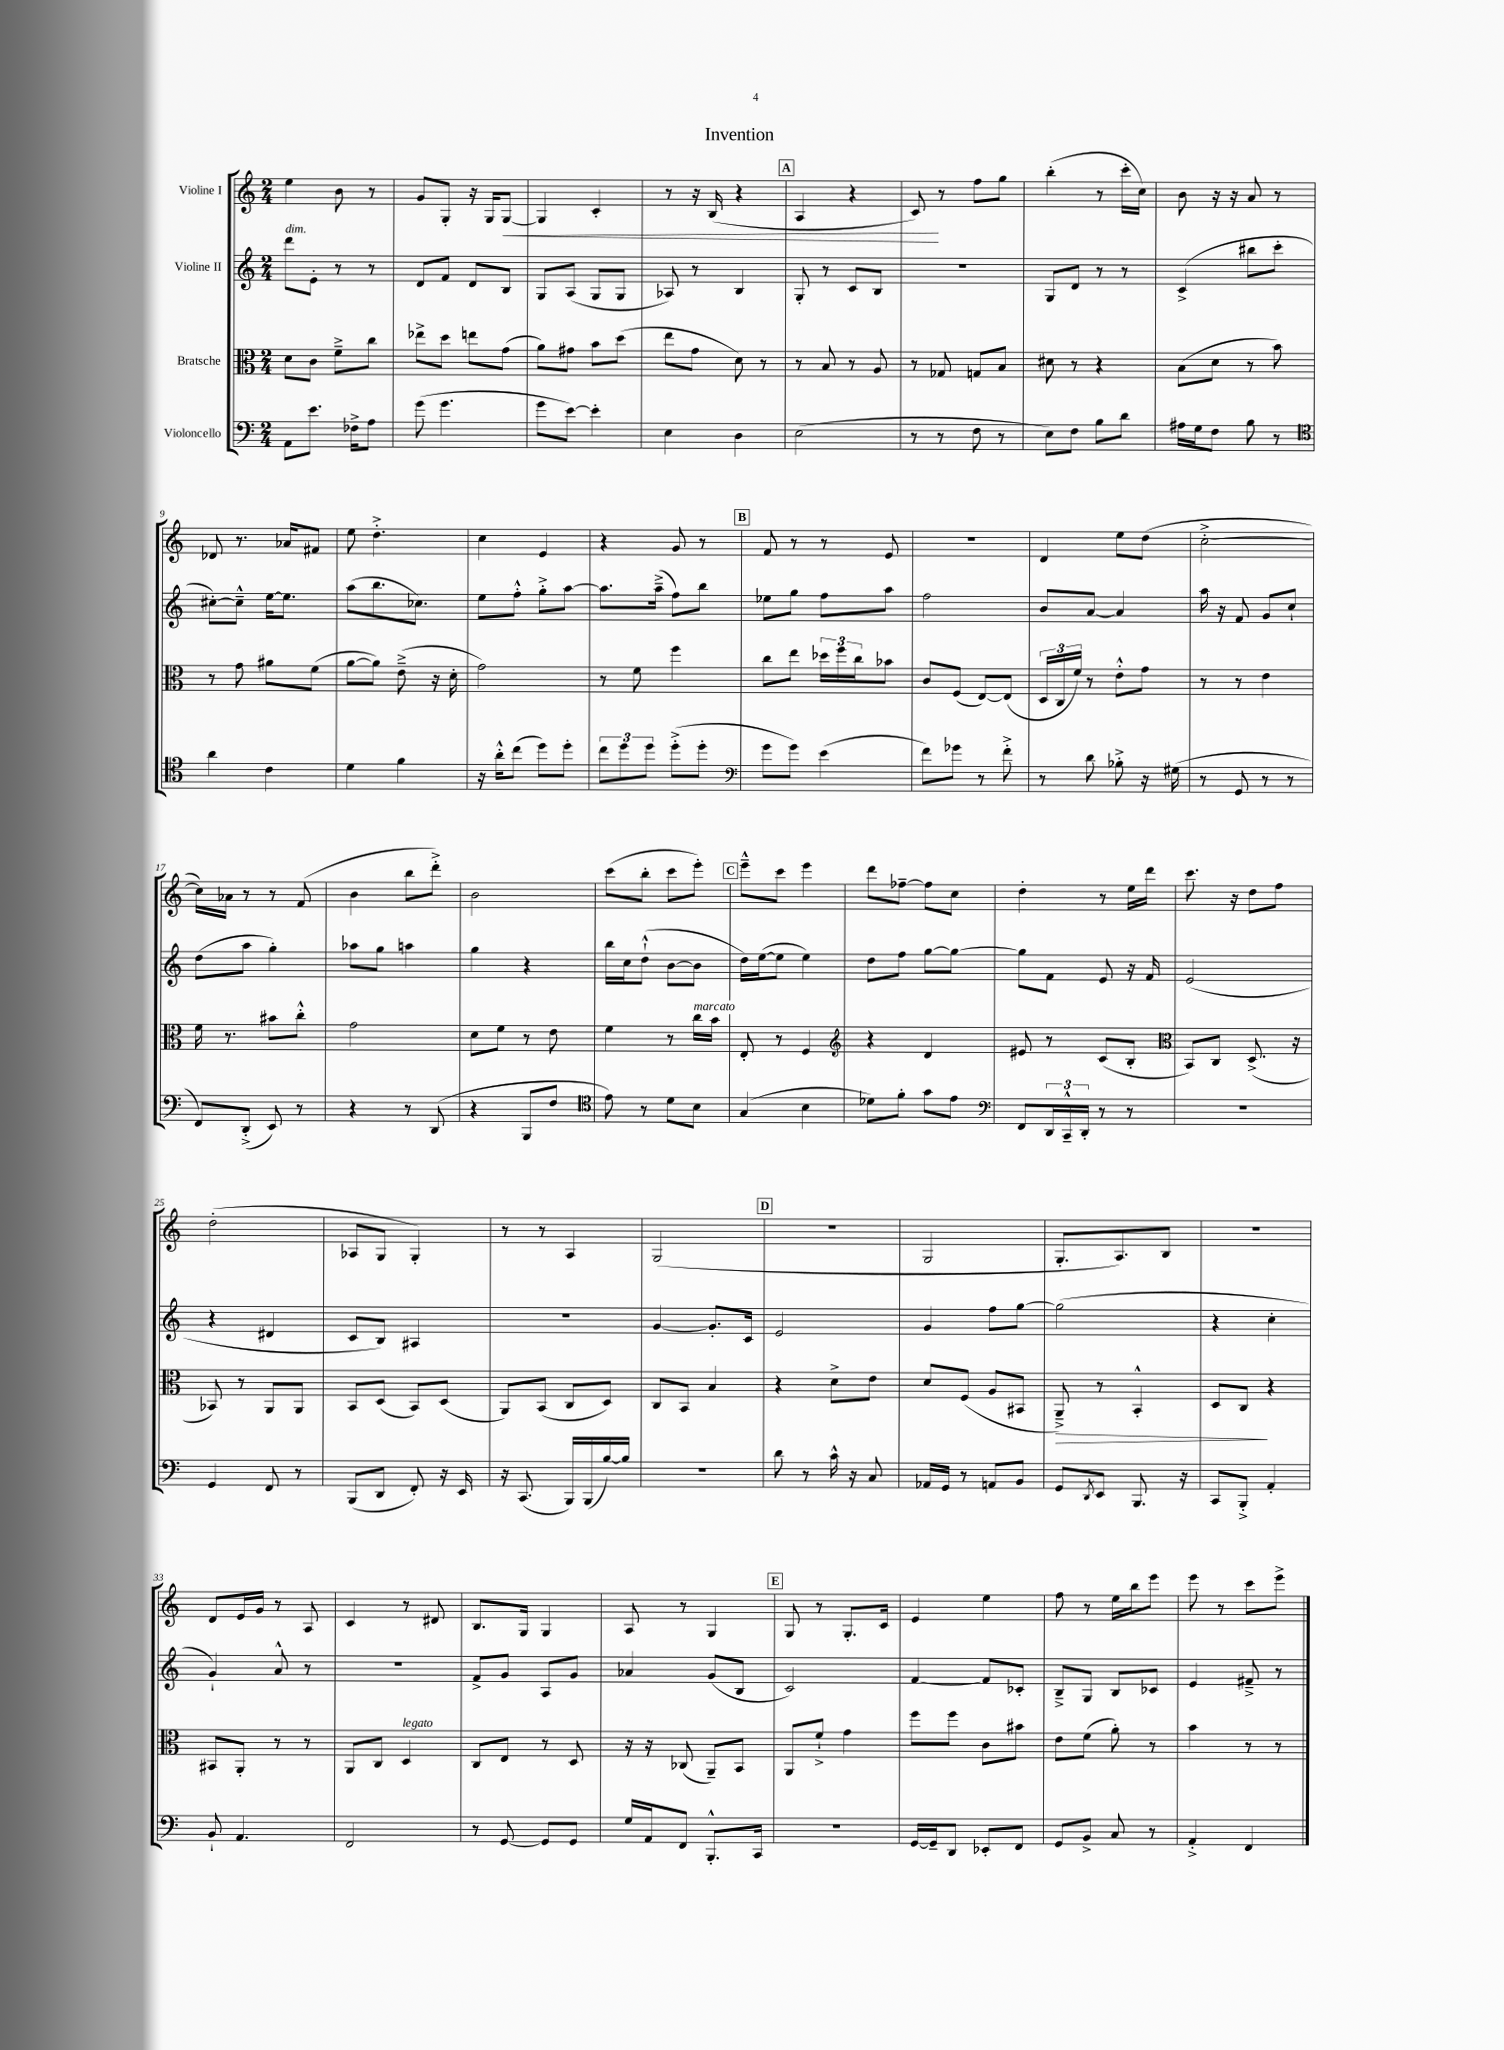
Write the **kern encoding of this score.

**kern	**kern	**dynam	**kern	**kern	**dynam
*part4	*part3	*part3	*part2	*part1	*part1
*staff4	*staff3	*staff3	*staff2	*staff1	*staff1
*I"Violoncello	*I"Bratsche	*	*I"Violine II	*I"Violine I	*
*clefF4	*clefC3	*	*clefG2	*clefG2	*
*k[]	*k[]	*	*k[]	*k[]	*
*M2/4	*M2/4	*	*M2/4	*M2/4	*
=1	=1	=1	=1	=1	=1
!	!	!	!LO:TX:a:i:t=dim.	!	!
8AA\L	8d\L	.	8ddd\L	4ee\	.
8.e\J	8c\J	.	8e'\J	.	.
.	8f~^\L	.	8r	8b\	.
16F-X^\KL	.	.	.	.	.
8A\J	8cc\J	.	8r	8r	.
=2	=2	=2	=2	=2	=2
(8g\	8ee-X^\L	.	8d/L	8g/L	.
4.g\	8dd\J	.	8f/J	8G'/J	.
.	8een\L	.	8d/L	16r	.
.	.	.	.	16G/KL	.
!	!	!	!	!	!LO:HP:b
.	(8g\J	.	8B/J	[8G/J	<
=3	=3	=3	=3	=3	=3
8g\L	8a\L)	.	8G/L	4G/]	.
[8e\J)	8g#X\J	.	(8A/J	.	.
4e'\]	8b\L	.	8G/L	4c'/	.
.	(8dd\J	.	8G/J	.	.
=4	=4	=4	=4	=4	=4
4E\	8ee\L	.	8A-X/)	8r	.
.	8g\J	.	8r	16r	.
.	.	.	.	(16B/	.
4D\	8d\)	.	4B/	4r	.
.	8r	.	.	.	.
!!LO:REH:place=s1:t=A
=5	=5	=5	=5	=5	=5
(2E\	8r	.	8G'/	4A/	.
.	8B/	.	8r	.	.
.	8r	.	8c/L	4r	.
.	8A/	.	8B/J	.	.
=6	=6	=6	=6	=6	=6
8r	8r	.	2r	8c/)	.
8r	8G-X/	.	.	8r	[
8F\	8Gn/L	.	.	8ff\L	.
8r	8B/J	.	.	8gg\J	.
=7	=7	=7	=7	=7	=7
8E\L)	8d#X\	.	8G/L	(4bb'\	.
8F\J	8r	.	8d/J	.	.
8B\L	4r	.	8r	8r	.
8d\J	.	.	8r	16ccc'\LL	.
.	.	.	.	16cc\JJ)	.
=8	=8	=8	=8	=8	=8
16A#X\LL	(8B\L	.	(4c^/	8b\	.
16G\J	.	.	.	.	.
8F\J	8d\J	.	.	16r	.
.	.	.	.	16r	.
8B\	8r	.	8bb#X\L	8a/	.
8r	8b\)	.	8ccc'\J	8r	.
!!LO:LB:g=z
=9	=9	=9	=9	=9	=9
*clefC4	*	*	*	*	*
4a\	8r	.	[8cc#X'\L)	8d-X/	.
.	8g\	.	8cc#~^^\J]	8.r	.
4c\	8a#X\L	.	[16ee\KL	.	.
.	.	.	8.ee\J]	16a-X/KL	.
.	(8f\J	.	.	8f#X/J	.
=10	=10	=10	=10	=10	=10
4d\	[8a\L	.	(8aa\L	8ee\	.
.	8a\J])	.	8.bb\	4.dd'^\	.
4f\	(8e~^\	.	.	.	.
.	.	.	8.cc-X\J)	.	.
.	16r	.	.	.	.
.	16d'\	.	.	.	.
=11	=11	=11	=11	=11	=11
16r	2g\)	.	8ee\L	4cc\	.
16a'^^\KL	.	.	.	.	.
(8cc\J	.	.	8ff'^^\J	.	.
8dd\L)	.	.	8gg'^\L	4e/	.
8dd'\J	.	.	[8aa\J	.	.
=12	=12	=12	=12	=12	=12
12cc\L	8r	.	8.aa\L]	4r	.
12dd\	.	.	.	.	.
.	8f\	.	.	.	.
12dd\J	.	.	.	.	.
.	.	.	(16aa~^\Jk	.	.
(8dd'^\L	4ff\	.	8ff\L)	8g/	.
8dd'\J	.	.	8bb\J	8r	.
!!LO:REH:place=s1:t=B
=13	=13	=13	=13	=13	=13
*clefF4	*	*	*	*	*
8g\L	8cc\L	.	8ee-X\L	8f/	.
8g\J)	8ee\J	.	8gg\J	8r	.
(4e\	24dd-X\LL	.	8ff\L	8r	.
.	24ff\	.	.	.	.
.	24cc\J	.	.	.	.
.	8b-X\J	.	8aa\J	8e/	.
=14	=14	=14	=14	=14	=14
8f\L)	8c/L	.	2ff\	2r	.
8g-X\J	(8F/J	.	.	.	.
8r	[8E/L)	.	.	.	.
8f'^\	(8E/J]	.	.	.	.
=15	=15	=15	=15	=15	=15
8r	24D/LL	.	8b/L	4d/	.
.	24C/	.	.	.	.
.	24f/JJ)	.	.	.	.
8d\	8r	.	[8a/J	.	.
8B-X'^\	8e'^^\L	.	4a/]	8ee\L	.
16r	8g\J	.	.	(8dd\J	.
(16G#X\	.	.	.	.	.
=16	=16	=16	=16	=16	=16
8r	8r	.	16aa\	[2cc'^\	.
.	.	.	16r	.	.
8GG/	8r	.	8f/	.	.
8r	4e\	.	8g/L	.	.
8r	.	.	8cc`/J	.	.
!!LO:LB:g=z
=17	=17	=17	=17	=17	=17
8FF/L)	16f\	.	(8dd\L	16cc\LL])	.
.	8.r	.	.	16a-X\JJ	.
(8DD'^/J	.	.	8aa\J	8r	.
8EE/)	8b#X\L	.	4gg'\)	8r	.
8r	8cc'^^\J	.	.	(8f/	.
=18	=18	=18	=18	=18	=18
4r	2g\	.	8aa-X\L	4b\	.
.	.	.	8gg\J	.	.
8r	.	.	4aan\	8bb\L	.
(8DD/	.	.	.	8ddd'^\J)	.
=19	=19	=19	=19	=19	=19
4r	8d\L	.	4gg\	2b\	.
.	8f\J	.	.	.	.
8BBB/L	8r	.	4r	.	.
8F/J	8e\	.	.	.	.
=20	=20	=20	=20	=20	=20
*clefC4	*	*	*	*	*
8e\)	4f\	.	16bb\LL	(8ccc\L	.
.	.	.	16cc\J	.	.
8r	.	.	(8dd`^^\J	8bb'\J	.
8d\L	8r	.	[8b\L	8ccc\L	.
!	!LO:TX:a:i:t=marcato	!	!	!	!
8B\J	16cc\LL	.	8b\J]	8eee'\J)	.
.	16b\JJ	.	.	.	.
!!LO:REH:place=s1:t=C
=21	=21	=21	=21	=21	=21
(4G/	8E'/	.	16dd\LL)	8eee~^^\L	.
.	.	.	([16ee\J	.	.
.	8r	.	8ee\J]	8ccc\J	.
4B\	4F/	.	4ee\)	4eee\	.
=22	=22	=22	=22	=22	=22
*	*clefG2	*	*	*	*
8d-X\L)	4r	.	8dd\L	8ddd\L	.
8f'\J	.	.	8ff\J	[8ff-X~\J	.
8g\L	4d/	.	[8gg\L	8ff-\L]	.
8e\J	.	.	8gg\J_	8cc\J	.
=23	=23	=23	=23	=23	=23
*clefF4	*	*	*	*	*
8FF/L	8e#X/	.	8gg\L]	4dd'\	.
24DD/L	8r	.	8f\J	.	.
24CC~^^/	.	.	.	.	.
24DD'/JJ	.	.	.	.	.
8r	(8c/L	.	8e/	8r	.
8r	8B'/J	.	16r	16ee\LL	.
.	.	.	16f/	16ddd\JJ	.
=24	=24	=24	=24	=24	=24
*	*clefC3	*	*	*	*
2r	8BB/L)	.	(2e/	8.ccc\	.
.	8C/J	.	.	.	.
.	.	.	.	16r	.
.	(8.D^/	.	.	8dd\L	.
.	.	.	.	8ff\J	.
.	16r	.	.	.	.
!!LO:LB:g=z
=25	=25	=25	=25	=25	=25
4GG/	8BB-X/)	.	4r	(2dd'\	.
.	8r	.	.	.	.
8FF/	8AA/L	.	4d#X/	.	.
8r	8AA/J	.	.	.	.
=26	=26	=26	=26	=26	=26
(8BBB/L	8BB/L	.	8c/L	8A-X/L	.
8DD/J	(8D/J	.	8B/J)	8G/J	.
8FF'/)	8BB/L)	.	4A#X/	4G'/)	.
16r	(8D/J	.	.	.	.
16EE/	.	.	.	.	.
=27	=27	=27	=27	=27	=27
16r	8AA/L)	.	2r	8r	.
(8.CC/	.	.	.	.	.
.	(8BB/J	.	.	8r	.
16BBB/LL)	8C/L	.	.	4A/	.
(16BBB/	.	.	.	.	.
[16B/)	8D/J)	.	.	.	.
16B/JJ]	.	.	.	.	.
=28	=28	=28	=28	=28	=28
2r	8C/L	.	[4g/	(2G/	.
.	8BB/J	.	.	.	.
.	4B/	.	8.g'/L]	.	.
.	.	.	16c/Jk	.	.
!!LO:REH:place=s1:t=D
=29	=29	=29	=29	=29	=29
8d\	4r	.	2e/	2r	.
8r	.	.	.	.	.
16c^^\	8d^\L	.	.	.	.
16r	.	.	.	.	.
8C/	8e\J	.	.	.	.
=30	=30	=30	=30	=30	=30
16AA-X/LL	8d/L	.	4g/	2G/	.
16GG/JJ	.	.	.	.	.
8r	(8F/J	.	.	.	.
8AAn/L	8A/L	.	8ff\L	.	.
8BB/J	8BB#X/J	.	[8gg\J	.	.
=31	=31	=31	=31	=31	=31
!	!	!LO:HP:b	!	!	!
8GG/L	8AA~^/)	>	(2gg\]	8.G'/L	.
8qDD/	.	.	.	.	.
8EE/J	8r	.	.	.	.
.	.	.	.	8.A/)	.
8.BBB/	4BB'^^/	.	.	.	.
.	.	.	.	8B/J	.
16r	.	.	.	.	.
=32	=32	=32	=32	=32	=32
8CC/L	8D/L	.	4r	2r	.
8BBB'^/J	8C/J	.	.	.	.
4AA'/	4r	]	4cc'\	.	.
!!LO:LB:g=z
=33	=33	=33	=33	=33	=33
8BB`/	8BB#X/L	.	4g`/)	8d/L	.
4.AA/	8AA'/J	.	.	16e/L	.
.	.	.	.	16g/JJ	.
.	8r	.	8a^^/	8r	.
.	8r	.	8r	8A/	.
=34	=34	=34	=34	=34	=34
2FF/	8AA/L	.	2r	4c/	.
.	8C/J	.	.	.	.
!	!LO:TX:a:i:t=legato	!	!	!	!
.	4D/	.	.	8r	.
.	.	.	.	8d#X/	.
=35	=35	=35	=35	=35	=35
8r	8C/L	.	8f^/L	8.B/L	.
[8GG/	8E/J	.	8g/J	.	.
.	.	.	.	16G/Jk	.
8GG/L]	8r	.	8A/L	4G/	.
8GG/J	8D/	.	8g/J	.	.
=36	=36	=36	=36	=36	=36
16G/LL	16r	.	4a-X/	8A/	.
16AA/J	16r	.	.	.	.
8FF/J	(8C-X/	.	.	8r	.
8.BBB'^^/L	8AA~/L)	.	(8g/L	4G/	.
.	8BB/J	.	8B/J	.	.
16CC/Jk	.	.	.	.	.
!!LO:REH:place=s1:t=E
=37	=37	=37	=37	=37	=37
2r	8AA/L	.	2c/)	8G/	.
.	8f`^/J	.	.	8r	.
.	4g\	.	.	8.G'/L	.
.	.	.	.	16c/Jk	.
=38	=38	=38	=38	=38	=38
[16GG/LL	8ff\L	.	[4f/	4e/	.
16GG~/J]	.	.	.	.	.
8DD/J	8ff\J	.	.	.	.
8EE-X'/L	8c\L	.	8f/L]	4ee\	.
8FF/J	8b#X\J	.	8c-X'/J	.	.
=39	=39	=39	=39	=39	=39
8GG/L	8e\L	.	8B~^/L	8ff\	.
8BB^/J	(8f\J	.	8G/J	8r	.
8C/	8a'\)	.	8B/L	16ee\LL	.
.	.	.	.	16bb\J	.
8r	8r	.	8c-X/J	8eee\J	.
=40	=40	=40	=40	=40	=40
4AA'^/	4b\	.	4e/	8eee\	.
.	.	.	.	8r	.
4FF/	8r	.	8f#X~^/	8ccc\L	.
.	8r	.	8r	8eee^\J	.
==	==	==	==	==	==
*-	*-	*-	*-	*-	*-
